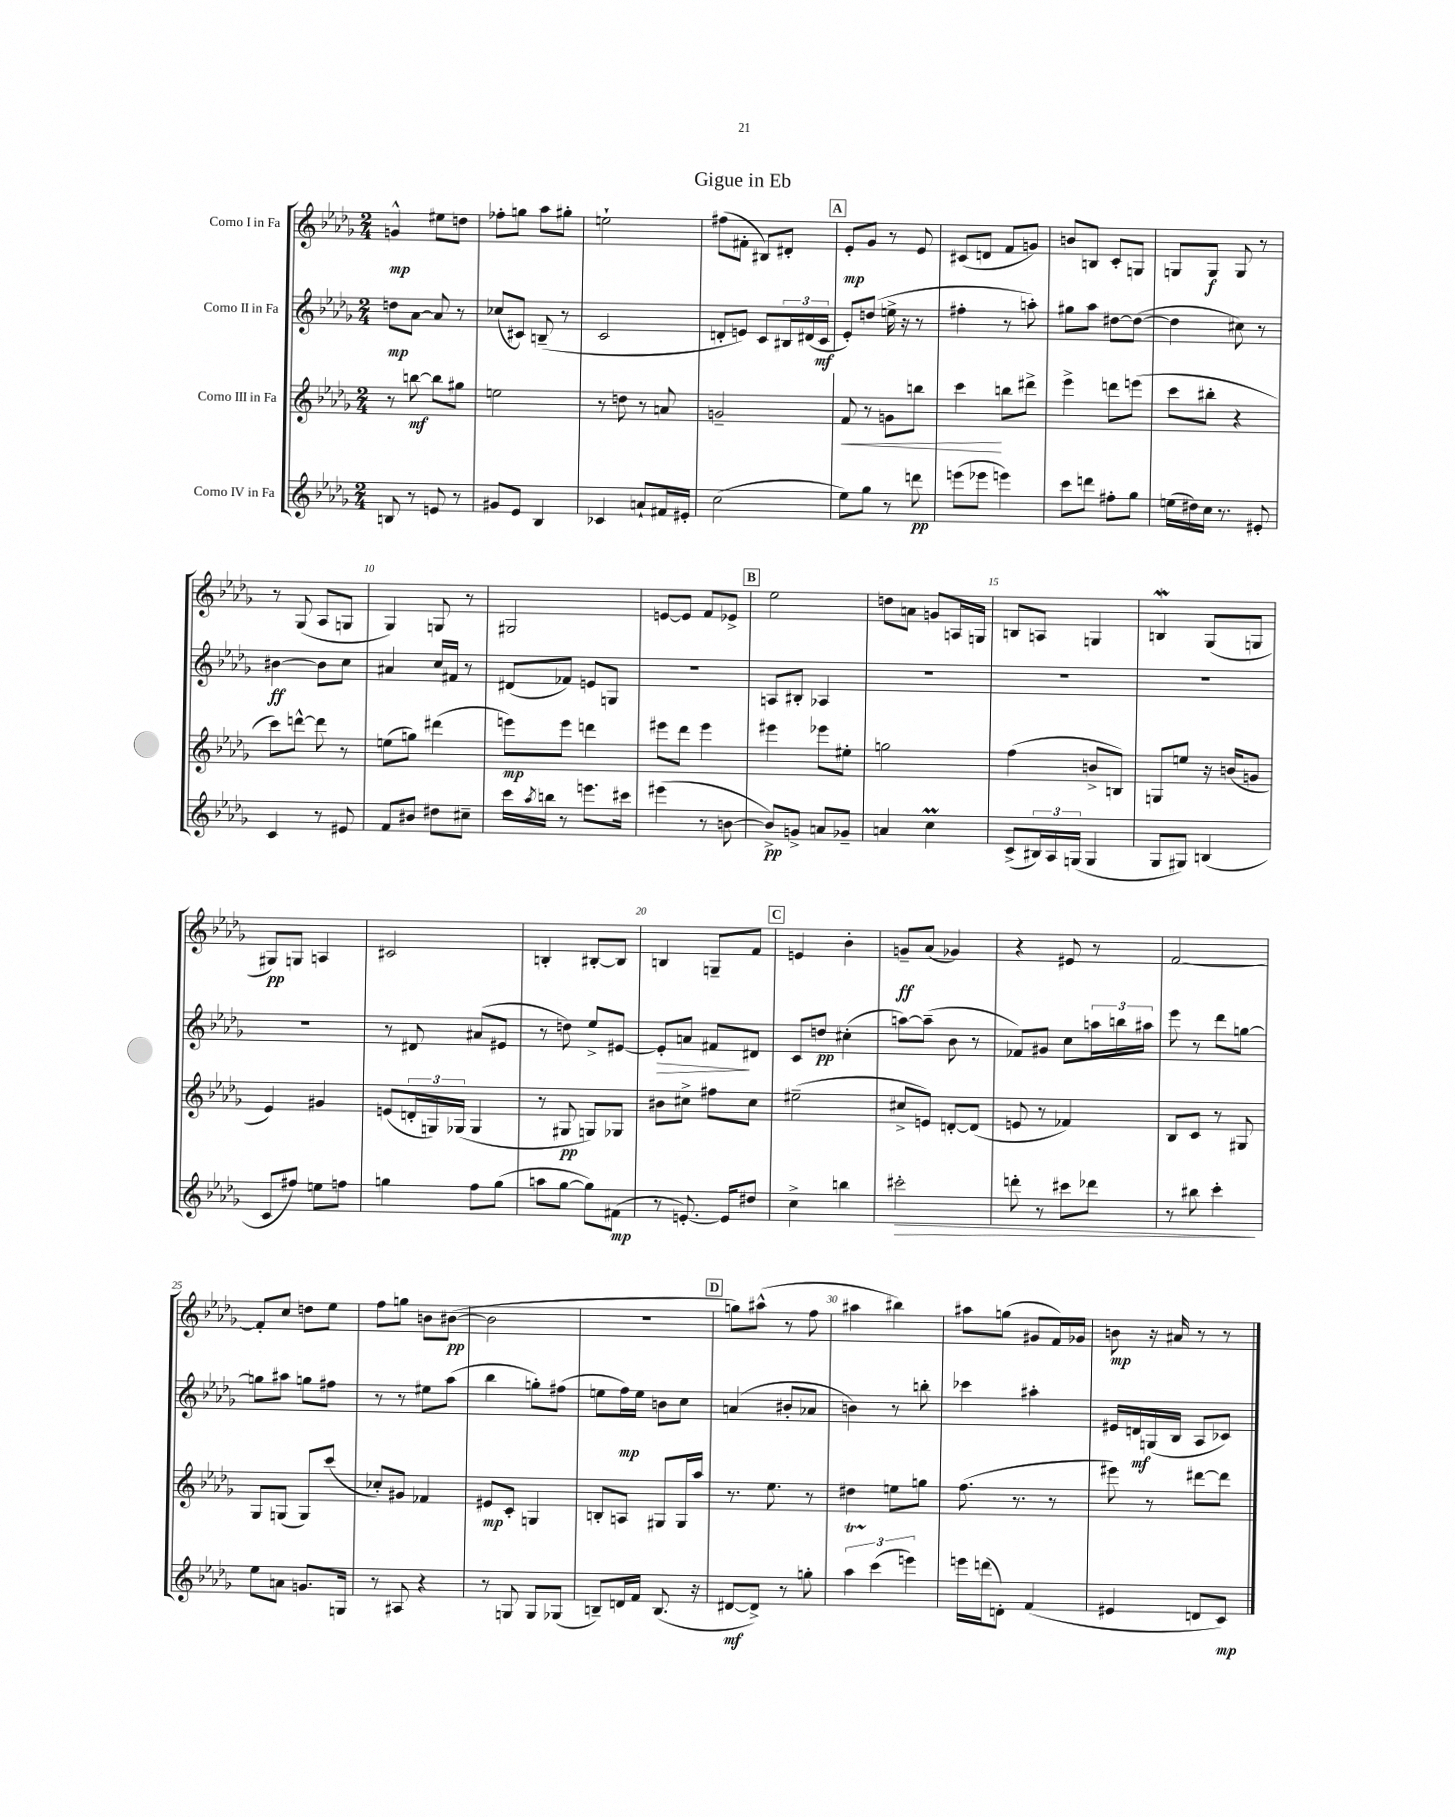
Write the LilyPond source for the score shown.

\header { title = "Gigue in Eb" }
<<
\new StaffGroup <<
\new Staff = "s0" \with { instrumentName = "Corno I in Fa" } {
    \clef treble \key des \major \numericTimeSignature \time 2/4
    g'4-^\mp eis''8 d''8 |
    fes''8-. g''8 aes''8 gis''8-. |
    e''2-! |
    fis''8( fis'8-. bis8) dis'8-. |
    \mark \markup { \box "A" } ees'8-.\mp ges'8 r8 ees'8 |
    cis'8( d'8 f'8 g'8) |
    b'8 b8 c'8-. g8 |
    g8 g8\f g8 r8 |
    r8 ges8( aes8 g8 |
    ges4) g8 r8 |
    gis2 |
    e'8~ e'8 f'8 ees'8-> |
    \mark \markup { \box "B" } ees''2 |
    d''8 a'8 g'8 a16 g16 |
    b8 a8 g4 |
    b4\mordent ges8( g8 |
    gis8\pp) g8 a4 |
    cis'2 |
    b4-. bis8~-. bis8 |
    b4 g8-- f'8 |
    \mark \markup { \box "C" } e'4 bes'4-. |
    g'8--\ff aes'8( ges'4) |
    r4 eis'8 r8 |
    f'2~ |
    f'8-. c''8 d''8 ees''8 |
    f''8 g''8 b'8 bis'8~\pp( |
    bis'2 |
    R2 |
    \mark \markup { \box "D" } g''8) ais''8-^( r8 f''8 |
    ais''4 bis''4) |
    ais''8 g''8( gis'8 f'16) ges'16 |
    b'8\mp r16 ais'16 r8 r8 \bar "|." |
}
\new Staff = "s1" \with { instrumentName = "Corno II in Fa" } {
    \clef treble \key des \major \numericTimeSignature \time 2/4
    d''8\mp aes'8~ aes'8 r8 |
    ces''8( cis'8) b8--( r8 |
    c'2 |
    d'8-. e'8) c'8 \tuplet 3/2 { bis16 dis'16( c'16\mf } |
    \mark \markup { \box "A" } ees'8-.) d''8( e''16-> r16 r8 |
    fis''4-. r8 a''8-.) |
    gis''8 aes''8 dis''8~ dis''8~( |
    dis''4 cis''8) r8 |
    bis'4~\ff bis'8 c''8 |
    ais'4 c''16 fis'16 r8 |
    dis'8( fes'8) e'8 g8 |
    r2 |
    \mark \markup { \box "B" } a8 bis8-. aes4 |
    R2 |
    R2 |
    R2 |
    R2 |
    r8 dis'8 ais'8( eis'8 |
    r8 d''8) ees''8-> eis'8~ |
    eis'8-.\> a'8 fis'8\! dis'8 |
    \mark \markup { \box "C" } c'8 d''8\pp cis''4-.( |
    a''8~) a''8--( bes'8 r8 |
    fes'8) gis'8 c''8 \tuplet 3/2 { a''16 b''16 ais''16 } |
    ees'''8 r8 des'''8 g''8~ |
    g''8 ais''8 g''8 fis''8 |
    r8 r8 eis''8 aes''8( |
    bes''4 g''8-.) fis''8( |
    e''8 f''16\mp) e''16 b'8 c''8 |
    \mark \markup { \box "D" } a'4( bis'8-. aes'8 |
    b'4) r8 b''8-. |
    ces'''4 ais''4-. |
    eis'16 d'16\mf g16( bes16 aes8 ces'8) \bar "|." |
}
\new Staff = "s2" \with { instrumentName = "Corno III in Fa" } {
    \clef treble \key des \major \numericTimeSignature \time 2/4
    r8 b''8~\mf b''8 gis''8 |
    e''2 |
    r8 d''8 r8 a'8 |
    g'2-- |
    \mark \markup { \box "A" } f'8\< r8 g'8 b''8 |
    c'''4\! b''8 dis'''8-> |
    ees'''4-> d'''8 e'''8( |
    c'''8 bis''8-. r4 |
    c'''8) d'''8~-^ d'''8 r8 |
    e''8( g''8) dis'''4( |
    e'''8\mp) e'''8 d'''4 |
    eis'''8 des'''8 eis'''4 |
    \mark \markup { \box "B" } eis'''4 ees'''8 eis''8-. |
    g''2 |
    f''4( b'8-> b8) |
    g8 e''8 r16 b'16( g'8 |
    ees'4) gis'4 |
    e'8( \tuplet 3/2 { d'16-. g16) ges16( } ges4 |
    r8 gis8\pp g8) ges8 |
    bis'8 cis''8-> fis''8 cis''8 |
    \mark \markup { \box "C" } eis''2--( |
    cis''8-> e'8) d'8~-. d'8( |
    e'8 r8 fes'4) |
    bes8 c'8 r8 gis8 |
    ges8 g8( g8) c'''8( |
    ces''8-.) gis'8 fes'4 |
    eis'8\mp c'8-. g4 |
    b8-. a8 gis8 gis16 aes''16 |
    \mark \markup { \box "D" } r8. ees''8. r8 |
    dis''4 e''8 g''8 |
    f''8.( r8. r8 |
    eis'''8) r8 dis'''8~ dis'''8 \bar "|." |
}
\new Staff = "s3" \with { instrumentName = "Corno IV in Fa" } {
    \clef treble \key des \major \numericTimeSignature \time 2/4
    b8 r8 e'8 r8 |
    gis'8 ees'8 bes4 |
    ces'4 a'8-! fis'16 eis'16-. |
    c''2( |
    \mark \markup { \box "A" } ees''8) ges''8 r8 d'''8\pp |
    e'''8( ees'''8 e'''4) |
    c'''8 d'''8 fis''8-. ges''8 |
    e''16( dis''16) c''16 r8. eis'8-. |
    c'4 r8 eis'8 |
    f'8 bis'8 dis''8 cis''8-- |
    c'''16 \acciaccatura { aes''8 } b''16 r8 e'''8. cis'''16 |
    eis'''4( r8 b'8~ |
    \mark \markup { \box "B" } b'8->\pp) g'8-> a'8 ges'8-- |
    a'4 c''4\prall |
    c'8->( \tuplet 3/2 { bis16) aes16 g16( } g4 |
    ges8 gis8) b4( |
    c'8 fis''8) e''8 f''8 |
    g''4 f''8 g''8( |
    a''8 ges''8~ ges''8) fis'8\mp( |
    r8 e'8.~-.) e'16 dis''8 |
    \mark \markup { \box "C" } c''4-> b''4 |
    cis'''2-.\> |
    d'''8-. r8 cis'''8 des'''8 |
    r8 bis''8 c'''4-.\! |
    ees''8 a'8 g'8. g16 |
    r8 ais8 r4 |
    r8 g8 g8 ges8( |
    b8--) d'16 f'16 b8.( r16 |
    \mark \markup { \box "D" } dis'8~\mf dis'8->) r8 g''8-. |
    \tuplet 3/2 { aes''4\startTrillSpan c'''4\stopTrillSpan( e'''4) } |
    e'''16 d'''16( d'8-.) f'4( |
    eis'4 d'8 c'8\mp) \bar "|." |
}
>>
>>
\layout { \context { \Score \override BarNumber.break-visibility = ##(#f #t #t) barNumberVisibility = #(every-nth-bar-number-visible 5) } }
